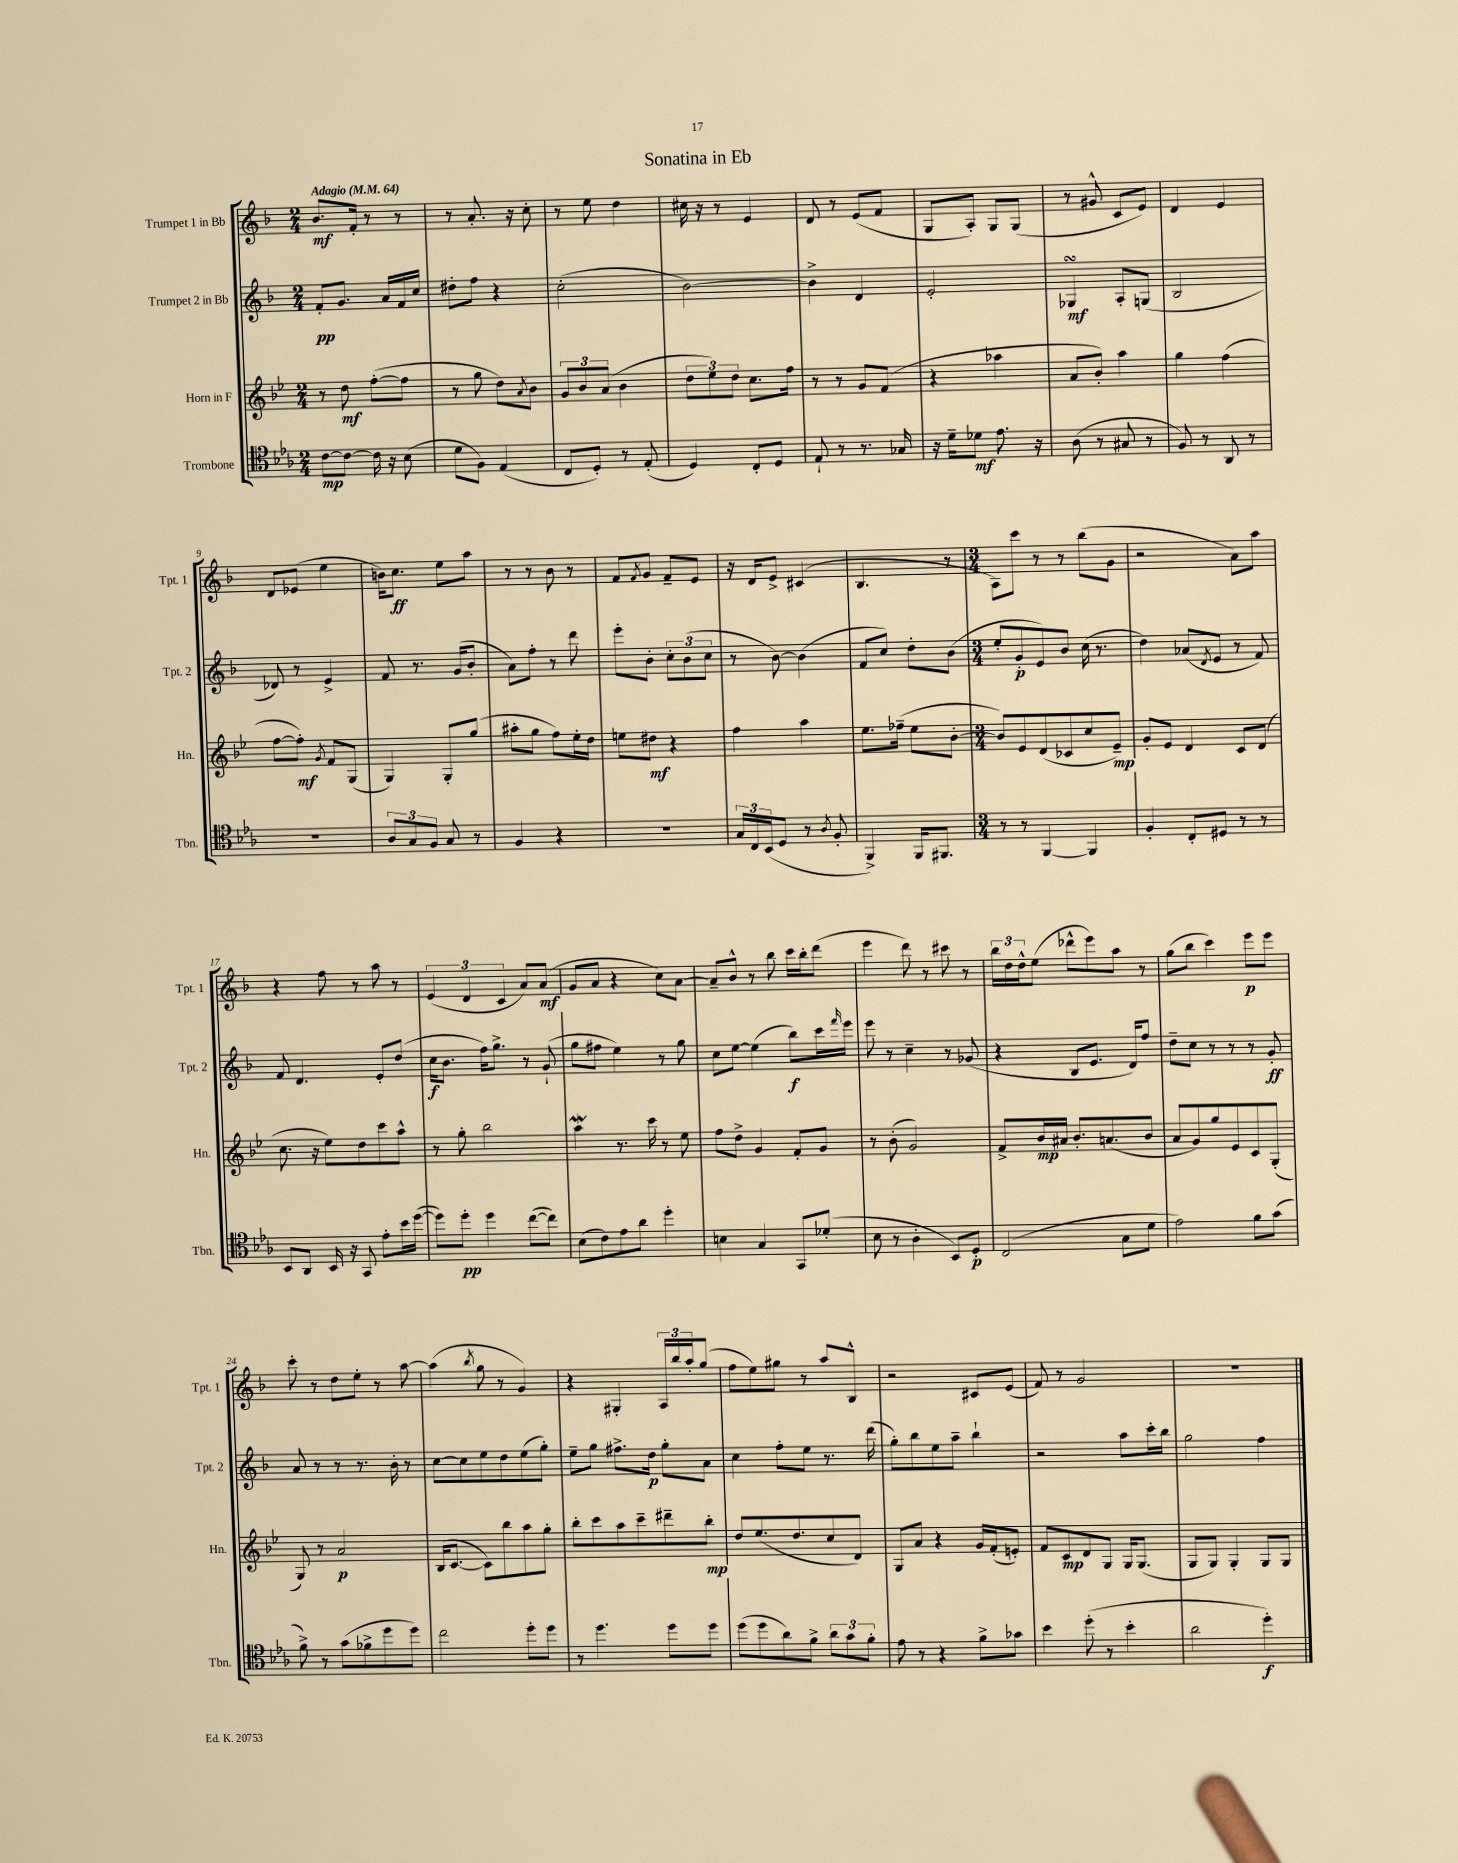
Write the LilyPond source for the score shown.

\header { title = "Sonatina in Eb" }
<<
\new StaffGroup <<
\new Staff = "s0" \with { instrumentName = "Trumpet 1 in Bb" shortInstrumentName = "Tpt. 1" } {
    \clef treble \key f \major \numericTimeSignature \time 2/4 \tempo "Adagio" 4 = 64
    bes'8.\mf f'16-. r8 r8 |
    r8 a'8.-. r16 c''8-. |
    r8 e''8 d''4 |
    cis''16 r16 r8 e'4 |
    d'8 r8 e'8( f'8 |
    g8 a8-.) g8 g8( |
    r8 gis'8-^ c'8 e'8) |
    d'4 e'4 |
    d'8 ees'8( e''4 |
    b'16) c''8.\ff e''8 a''8 |
    r8 r8 bes'8 r8 |
    f'8 \acciaccatura { f'8 } g'8 f'8-- e'8 |
    r16 d'16 e'8-> cis'4( |
    bes4. r8 |
    \numericTimeSignature \time 3/4 a8) c'''8 r8 r8 bes''8( g'8 |
    r2 a'8) a''8 |
    r4 f''8 r8 a''8 r8 |
    \tuplet 3/2 { e'4( d'4 c'4 } a'8) a'8\mf( |
    g'8 a'8 r4 c''8) a'8~ |
    a'8-- bes'8-^ r8 bes''8 c'''16 bes''16-. d'''8( |
    e'''4 d'''8) r8 cis'''8 r8 |
    \tuplet 3/2 { bes''16 d''16 d''16-^ } e''8( des'''8-^ e'''8) a''8 r8 |
    g''8( bes''8 c'''4) e'''8\p e'''8 |
    c'''8-. r8 d''8 e''8-. r8 a''8~ |
    a''4( \acciaccatura { bes''8 } g''8 r8 g'4) |
    r4 gis4-. \tuplet 3/2 { a16 bes''16 a''16-. } g''8( |
    f''8 e''8) gis''8 r8 a''8 bes8-^ |
    r2 cis'8 e'8( |
    f'8) r8 g'2 |
    R2. \bar "|." |
}
\new Staff = "s1" \with { instrumentName = "Trumpet 2 in Bb" shortInstrumentName = "Tpt. 2" } {
    \clef treble \key f \major \numericTimeSignature \time 2/4
    f'8-.\pp g'8. a'16 f'16 c''16 |
    dis''8-. f''8 r4 |
    c''2-.( |
    bes'2~) |
    bes'4-> d'4 |
    e'2-. |
    ges4\turn\mf a8-. g8( |
    bes2 |
    des'8) r8 e'4-> |
    f'8 r8. g'16( bes'8-. |
    a'8) f''8-. r8 d'''8 |
    e'''8-. bes'8-. \tuplet 3/2 { c''8-. bes'8( c''8 } |
    r8 bes'8~) bes'4( |
    f'8 c''8) d''8-. bes'8( |
    \numericTimeSignature \time 3/4 e''8-. g'8-.\p e'8) bes'8 c''16( r8. |
    d''4) aes'8( \acciaccatura { d'8 } e'8 r8 f'8) |
    f'8 d'4. e'8-. d''8( |
    c''16\f bes'8. f''16) g''8.-> r8 g'8-!( |
    g''8 fis''8 e''4) r8 g''8 |
    c''8 e''8~ e''4( bes''8\f) c'''16 \grace { f'''16 } e'''16 |
    e'''8 r8 c''4-- r8 ges'8( |
    r4 bes8 e'8. d'16) f''8 |
    d''8-- c''8 r8 r8 r8 g'8-.\ff |
    a'8 r8 r8 r8. bes'16-. r8 |
    c''8~ c''8 e''8 d''8 e''8( g''8-.) |
    e''8-- g''8 fis''8.-> d''16\p g''8-. a'8 |
    c''4 f''8-. e''8 r8. d'''16( |
    g''8-.) bes''8 e''8 a''8-- bes''4-! |
    r2 a''8 c'''16-. bes''16 |
    g''2 f''4 \bar "|." |
}
\new Staff = "s2" \with { instrumentName = "Horn in F" shortInstrumentName = "Hn." } {
    \clef treble \key bes \major \numericTimeSignature \time 2/4
    r8 d''8\mf f''8~-.( f''8 |
    r8 g''8 d''8) \acciaccatura { a'8 } bes'8 |
    \tuplet 3/2 { g'8 bes'8 a'8( } bes'4 |
    \tuplet 3/2 { d''8 ees''8) d''8 } c''8. f''16 |
    r8 r8 g'8 f'8( |
    r4 aes''4 |
    a'8 bes'8-.) a''4 |
    g''4 f''4( |
    f''8~ f''8-.\mf) \acciaccatura { g'8 } f'8 g8( |
    g4) g8-. g''8( |
    ais''8-. g''8 f''8) ees''16-. d''16 |
    e''8 dis''8\mf r4 |
    f''4 a''4 |
    ees''8. fes''16--( ees''8 bes'8~-. |
    \numericTimeSignature \time 3/4 bes'8) ees'8 d'8( ces'8 c''8 ees'8--\mp) |
    g'8-. ees'8 d'4 c'8 d'8( |
    c''8. r16 ees''8) d''8 c'''8 a''8-^ |
    r8 g''8-. bes''2 |
    a''4\mordent r8. c'''16 r8 ees''8 |
    f''8 d''8-> g'4 f'8-. g'8 |
    r8 bes'8-.( g'2) |
    f'8-> bes'16\mp ais'16 bes'8.-. a'8.( bes'8 |
    a'8 g'8) g''8 ees'8 c'8 g8-.( |
    g8) r8 a'2\p |
    bes16( c'8.~ c'8) bes''8 a''8 g''8-. |
    bes''8-. c'''8 a''8 c'''8-- dis'''8-- bes''8-.\mp |
    d''8 ees''8.( d''8. c''8 d'8) |
    g8 a'8 r4 g'16 f'16-.( e'8-.) |
    f'8 c'8\mp d'8 g8 g16 g8.( |
    g8 g8) g4-. g8 g8 \bar "|." |
}
\new Staff = "s3" \with { instrumentName = "Trombone" shortInstrumentName = "Tbn." } {
    \clef tenor \key ees \major \numericTimeSignature \time 2/4
    c'8~\mp c'8~ c'16 r16 bes8( |
    d'8 f8) ees4( |
    c8 d8-.) r8 ees8-.( |
    d4) c8-. d8 |
    ees8-! r8 r8. ges16 |
    r16 d'16-- des'8\mf ees'8. r16 |
    aes8( r8 gis8 r8 |
    f8) r8 aes,8 r8 |
    r2 |
    \tuplet 3/2 { aes8 g8 f8 } g8 r8 |
    f4 r4 |
    R2 |
    \tuplet 3/2 { g16 c16 bes,16( } d8 r8 \acciaccatura { aes8 } f8-. |
    f,4->) f,16 fis,8. |
    \numericTimeSignature \time 3/4 r8 r8 f,4~ f,4 |
    f4-. c8-. dis8 r8 r8 |
    bes,8 aes,8 bes,16 r16 g,8 ees'8-. bes'16 d''16~( |
    d''8) d''8-.\pp d''4 c''8~( c''8) |
    bes8( c'8) ees'8 aes'8 d''4-. |
    b4 g4 g,8 des'8-.( |
    bes8 r8 aes4-. bes,8) d8-.\p |
    c2( g8 d'8 |
    ees'2) f'8 g'8( |
    f'8->) r8 g'8( fes'8-> d''8 d''8) |
    c''2 d''8-. d''8 |
    r8 d''4. d''8 d''8 |
    d''8( d''8 aes'8) f'8-> \tuplet 3/2 { aes'8 g'8 f'8-. } |
    ees'8 r8 r4 f'8-> ges'8 |
    bes'4 d''8-.( r8 bes'4-. |
    aes'2 d''4-.\f) \bar "|." |
}
>>
>>
